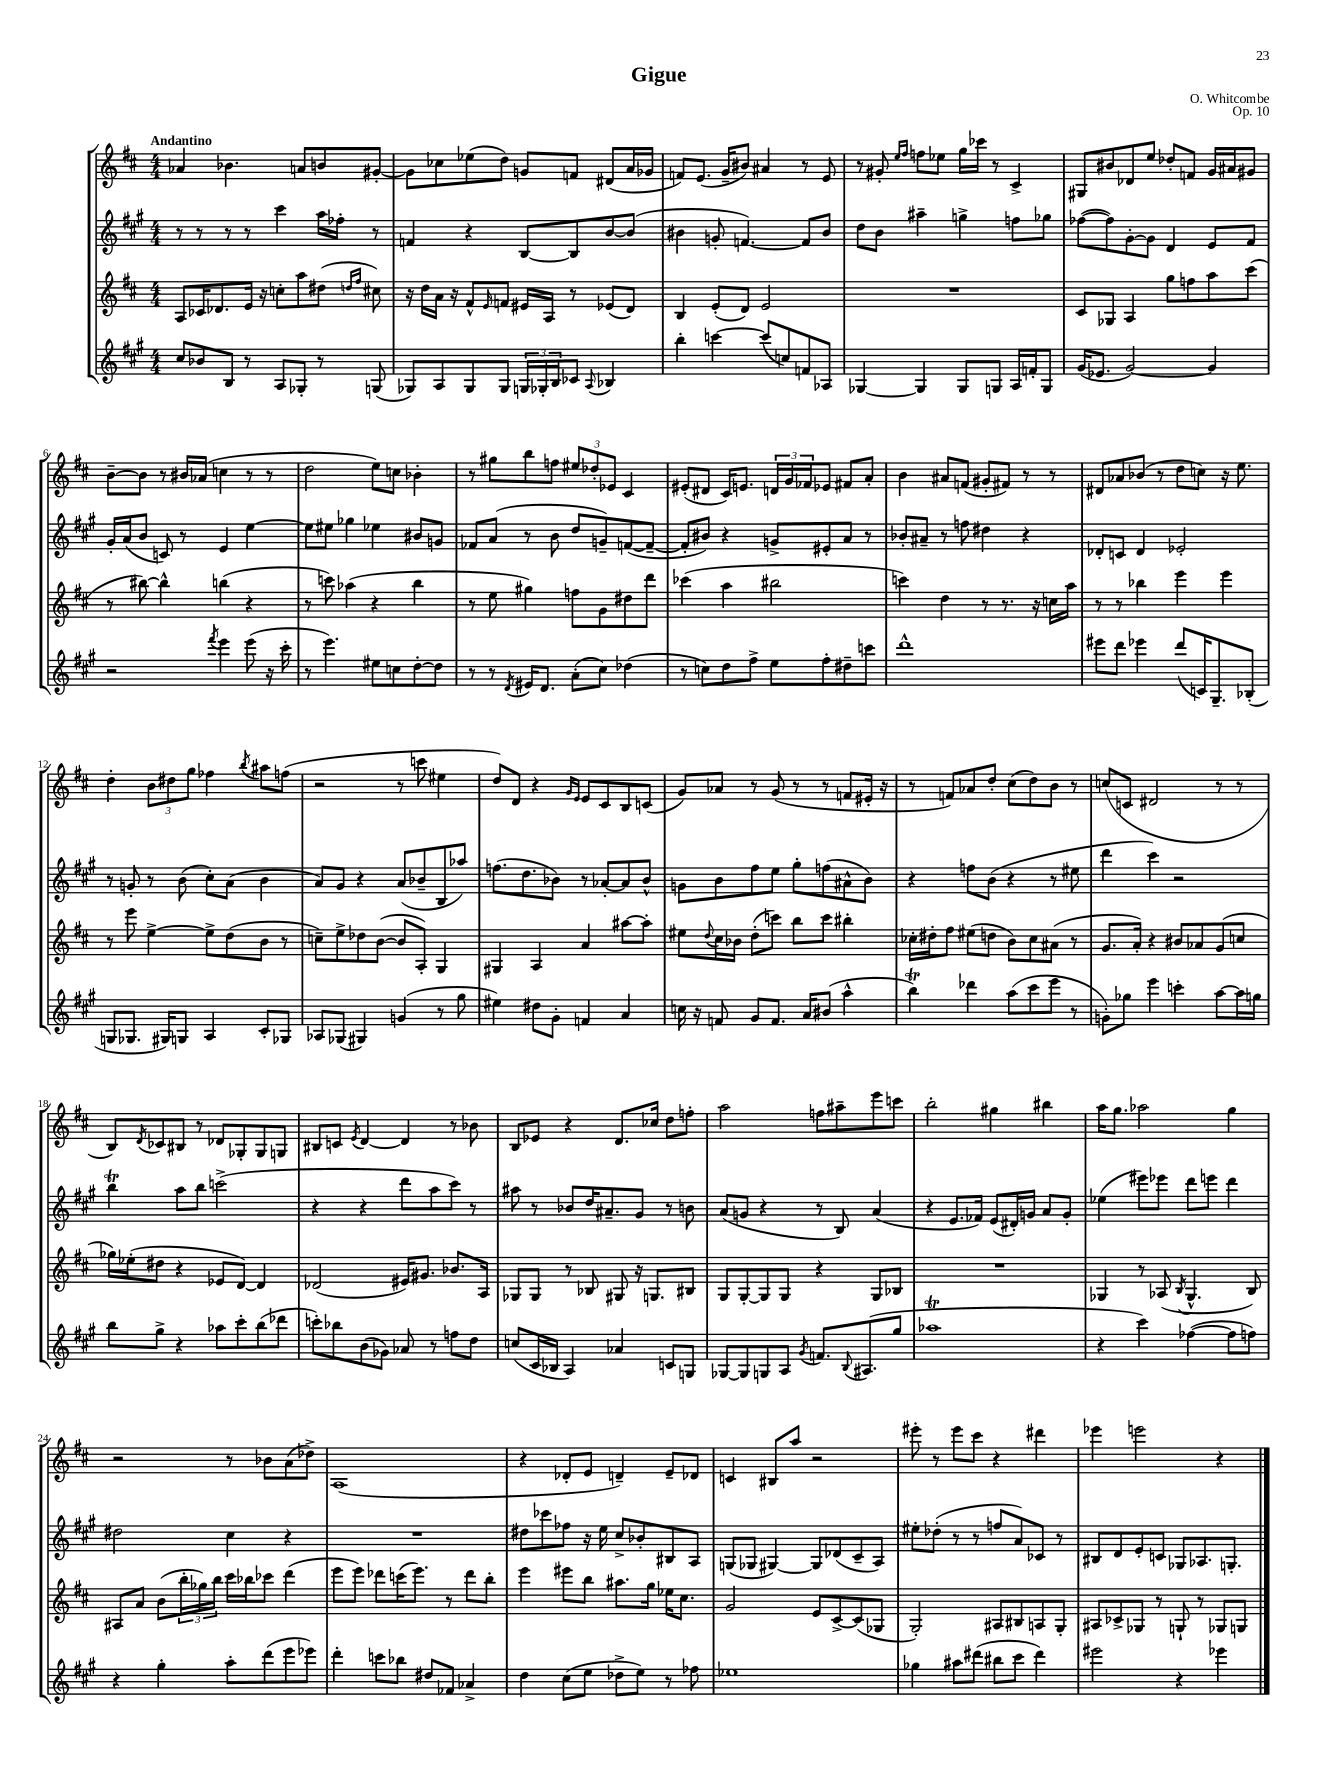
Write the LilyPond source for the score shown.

\header { title = "Gigue" composer = "O. Whitcombe" opus = "Op. 10" }
<<
\new StaffGroup <<
\new Staff = "s0" {
    \clef treble \key d \major \numericTimeSignature \time 4/4 \tempo "Andantino"
    aes'4 bes'4. a'8 b'8 gis'8~-. |
    gis'8 ces''8 ees''8( d''8) g'8 f'8 dis'8( a'16 ges'16 |
    f'8) e'8.( g'16-- bis'8) ais'4 r8 e'8 |
    r8 gis'8-. \grace { e''16 fis''16 } f''8 ees''8 g''16 ces'''16 r8 cis'4-> |
    gis8 bis'8 des'8 e''8 des''8-. f'8 g'16 ais'16 gis'8 |
    b'8~-- b'8 r8 bis'16 aes'16( c''4 r8 r8 |
    d''2 e''8) c''8 bes'4-. |
    r8 gis''8 b''8 f''8 \tuplet 3/2 { eis''8 des''8-. ees'8 } cis'4 |
    eis'8-.( dis'8 cis'16) e'8. \tuplet 3/2 { d'16 g'16 fes'16 } ees'8 fis'8 a'8-. |
    b'4 ais'8 f'8( gis'8-. fis'8) r8 r8 |
    dis'8 aes'8 bes'8( r8 d''8 c''8) r16 e''8. |
    d''4-. \tuplet 3/2 { b'8 dis''8 g''8 } fes''4 \acciaccatura { b''8 } ais''8 f''8( |
    r2 r8 c'''8 eis''4 |
    d''8) d'8 r4 \grace { g'16 e'16 } e'8 cis'8 b8 c'8( |
    g'8) aes'8 r8 g'8( r8 r8 f'8 eis'16-. r16 |
    r8 f'8) aes'8 d''8-. cis''8( d''8) b'8 r8 |
    c''8( c'8 dis'2 r8 r8 |
    b8) \acciaccatura { d'8 } ces'8 bis8 r8 des'8 ges8-. ges8 g8 |
    bis8 c'8 \acciaccatura { e'8 } d'4~ d'4 r8 bes'8 |
    b8 ees'8 r4 d'8. ces''16 d''8 f''8-. |
    a''2 f''8 ais''8-- e'''8 c'''8 |
    b''2-. gis''4 bis''4 |
    a''16 g''8. aes''2 g''4 |
    r2 r8 bes'8 a'8( des''8->) |
    a1( |
    r4 des'8-. e'8 d'4--) e'8-- des'8 |
    c'4 bis8 a''8 r2 |
    eis'''8-. r8 eis'''8 cis'''8 r4 dis'''4 |
    ees'''4 e'''2 r4 \bar "|." |
}
\new Staff = "s1" {
    \clef treble \key a \major \numericTimeSignature \time 4/4
    r8 r8 r8 r8 cis'''4 a''16 fes''16-. r8 |
    f'4 r4 b8~ b8 b'8~ b'8( |
    bis'4 g'8-. f'4.~) f'8 bis'8 |
    d''8 b'8 ais''4-- g''4-> f''8 ges''8 |
    fes''8~( fes''8) gis'8~-. gis'8 d'4 e'8 fis'8 |
    gis'16-. a'16( b'8 c'8) r8 e'4 e''4~ |
    e''8 eis''8 ges''4 ees''4 bis'8 g'8 |
    fes'8 a'8( r8 b'8 d''8 g'8--) f'8~( f'8~-- |
    f'8-. bis'8) r4 g'8-> eis'8-. a'8 r8 |
    bes'8-. ais'8-- r8 f''8 dis''4 r4 |
    des'8-. c'8 des'4 ees'2-. |
    r8 g'8-. r8 b'8( cis''8-.) a'8( b'4 |
    a'8) gis'8 r4 a'8( bes'8-- b8 aes''8) |
    f''8.( d''8. bes'8) r8 aes'8~-. aes'8 bes'8-^ |
    g'8 b'8 fis''8 e''8 gis''8-. f''8( ais'8-^ b'8) |
    r4 f''8 b'8( r4 r8 eis''8 |
    d'''4 cis'''4) r2 |
    b''4\trill a''8 b''8 c'''2->( |
    r4 r4 d'''8 a''8 cis'''8) r8 |
    ais''8 r8 bes'8 d''16 ais'8.-- gis'8 r8 b'8 |
    a'8( g'8 r4 r8 b8) a'4( |
    r4 e'8. fes'16) e'8( dis'16-.) g'16 a'8 g'8-. |
    ees''4( eis'''8) ees'''8 d'''8 e'''8 d'''4 |
    dis''2 cis''4 r4 |
    R1 |
    dis''8 ces'''8 fes''8 r16 e''16 cis''8-> bes'8-. bis8 a8 |
    g8( ges8 gis4~) gis8 des'8( cis'8-- a8) |
    eis''8-. des''8-.( r8 r8 f''8 a'8) ces'8 r8 |
    bis8 d'8 e'8-. c'8 ges8 aes8. g8.-. \bar "|." |
}
\new Staff = "s2" {
    \clef treble \key d \major \numericTimeSignature \time 4/4
    a8 ces'16 des'8. e'16 r16 c''8-. a''8 dis''8( \grace { d''16 fis''16 } cis''8) |
    r16 d''16 a'16 r16 fis'8-^ \grace { e'16 } f'8 eis'16 a16 r8 ees'8( d'8) |
    b4 e'8-.( d'8) e'2 |
    R1 |
    cis'8 ges8 a4 g''8 f''8 a''8 cis'''8( |
    r8 bis''8~) bis''4-^ b''4( r4 |
    r8 c'''8) aes''4( r4 b''4 |
    r8 e''8 gis''4) f''8 g'8 dis''8 d'''8 |
    ces'''4( a''4 bis''2 |
    c'''4) d''4 r8 r8. r16 c''16 a''16 |
    r8 r8 bes''4 e'''4 e'''4 |
    r8 e'''8 e''4~-> e''8-> d''8( b'8 r8 |
    c''8--) e''8-> des''8 b'8~( b'8 a8-.) g4 |
    gis4 a4 a'4 ais''8~ ais''8-. |
    eis''8 \appoggiatura { d''8 } cis''16 bes'16 d''8-.( c'''8) b''8 c'''8 bis''4-. |
    ces''16-. dis''16-. fis''8 eis''8( d''8 b'8) ces''8 ais'8( r8 |
    g'8. a'16-.) r4 bis'8 aes'8 g'8( c''8 |
    ges''16) ees''16-.( dis''8 r4 ees'8 d'8~) d'4 |
    des'2( eis'16) gis'8. bes'8. a16 |
    ges8 ges8 r8 bes8 gis8 r16 g8. bis8 |
    g8 g8~-. g8 g8 r4 g8 bes8 |
    R1 |
    ges4 r8 aes8( \acciaccatura { b8 } ges4.-^ b8) |
    ais8 a'8 b'8( \tuplet 3/2 { b''16-. ges''16) b''16 } cis'''16 bes''16 ces'''8 d'''4( |
    e'''8 e'''8) des'''8 c'''16( e'''8.) r8 des'''8 b''8-. |
    e'''4 eis'''8 b''8 ais''8. g''16 ees''16 cis''8. |
    g'2 e'8 cis'8~-> cis'8( ges8 |
    g2-.) ais8 bis8 a8 g8-. |
    ais8 ces'8-> ges8 r8 g8-! r8 ges8 g8 \bar "|." |
}
\new Staff = "s3" {
    \clef treble \key a \major \numericTimeSignature \time 4/4
    cis''8 bes'8 b8 r8 a8 ges8-. r8 g8( |
    ges8) a8 ges8 ges8 \tuplet 3/2 { g16 ges16-. b16 } ces'8 \appoggiatura { a8 } bes4 |
    b''4-. c'''4~ c'''8( c''8) f'8 aes8 |
    ges4~ ges4 ges8 g8 a16 f'16-. g8 |
    gis'16( ees'8. gis'2~) gis'4 |
    r2 \acciaccatura { fis'''8 } e'''4 e'''8( r16 cis'''16-. |
    r8 e'''4.) eis''8 c''8 d''8~-. d''8 |
    r8 r8 \acciaccatura { d'8 } eis'16 d'8. a'8-.( cis''8) des''4( |
    r8 c''8) d''8 fis''8-> e''8 fis''8-. dis''8-- c'''8 |
    d'''1-^ |
    eis'''8 d'''8 ees'''4 d'''8( c'16) gis8.-- bes8-.( |
    g8 ges8. gis16) g8 a4 cis'8-. ges8 |
    aes8 ges8( gis4) g'4( r8 gis''8 |
    eis''4) dis''8 gis'8-. f'4 a'4 |
    c''16 r16 f'8 gis'8 f'8. a'16 bis'8( a''4-^ |
    b''4\trill) des'''4 a''8( cis'''8 e'''8 r8 |
    g'8-.) ges''8 e'''4 c'''4-. a''8~ a''16 g''16 |
    b''8 gis''8-> r4 aes''8 cis'''8-. b''8( des'''8 |
    c'''8-.) bes''8 b'8( ges'8) aes'8 r8 f''8 d''8 |
    c''8( cis'16 bes16 a4) aes'4 c'8 g8 |
    ges8~ ges8 g8 a8 \acciaccatura { gis'8 } f'8. \appoggiatura { b8 } ais8.( gis''8 |
    aes''1\trill |
    r4 cis'''4) fes''4~( fes''8 f''8) |
    r4 gis''4-. a''8-. d'''8( e'''8 ees'''8) |
    d'''4-. c'''8 bes''8 dis''8 fes'8 aes'4-> |
    d''4 cis''8( e''8 des''8-> e''8) r8 fes''8 |
    ees''1 |
    ges''4 ais''8 dis'''8( bis''8 cis'''8 dis'''4) |
    eis'''2 r4 ees'''4 \bar "|." |
}
>>
>>
